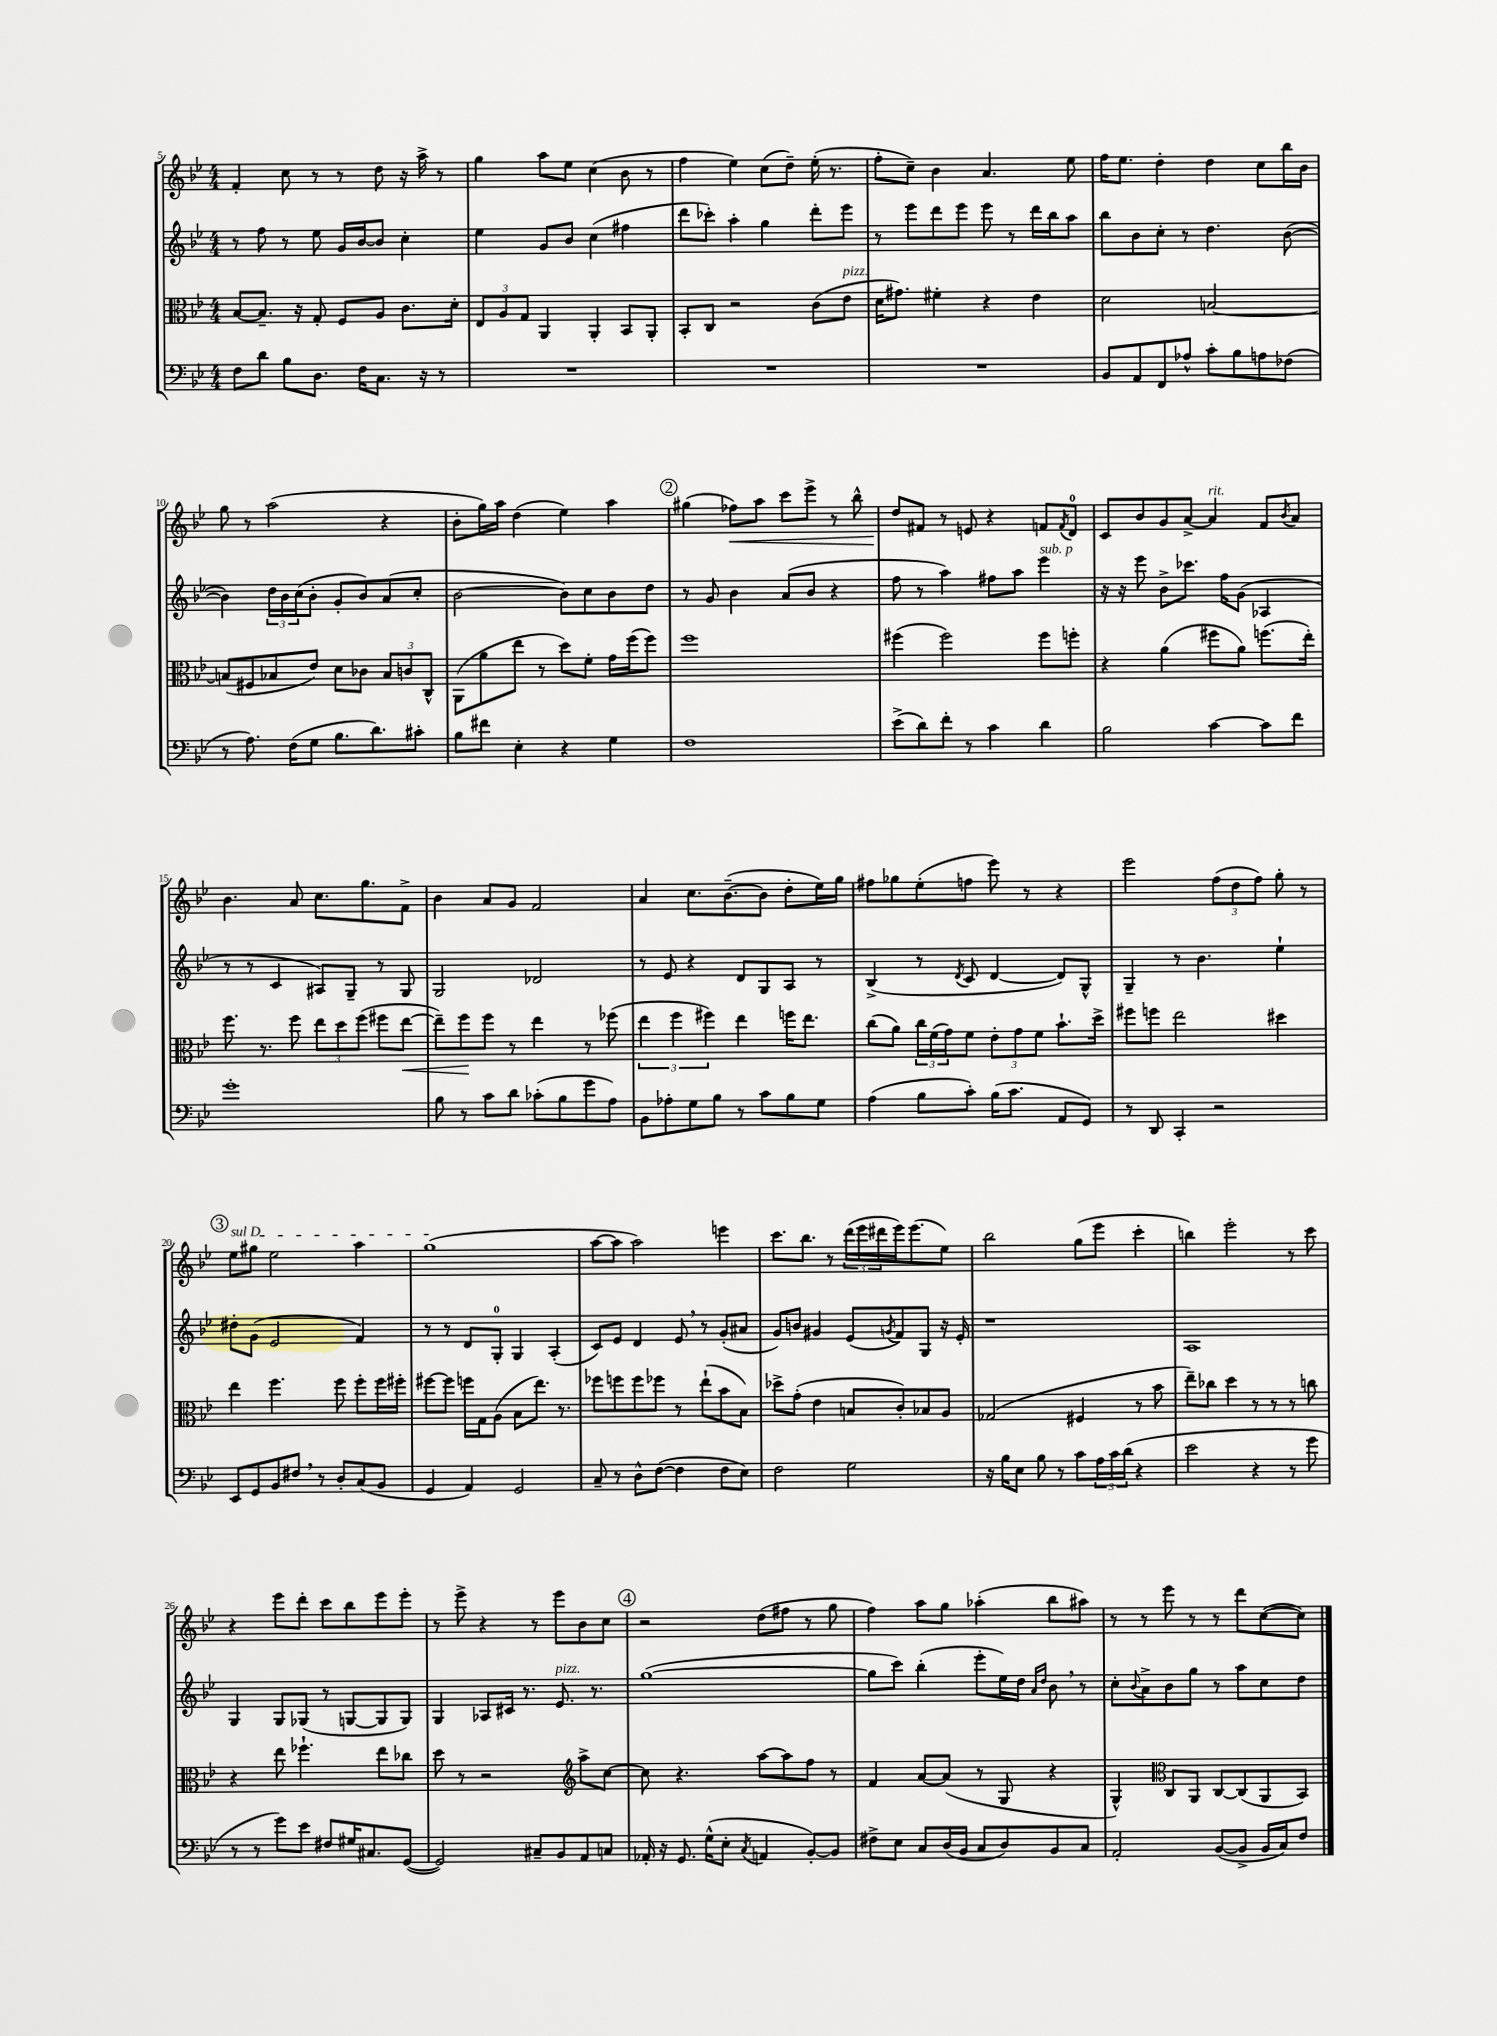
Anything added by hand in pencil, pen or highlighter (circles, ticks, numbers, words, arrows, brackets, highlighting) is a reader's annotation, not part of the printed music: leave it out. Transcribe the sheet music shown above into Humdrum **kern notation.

**kern	**kern	**dynam	**kern	**kern	**dynam
*part4	*part3	*part3	*part2	*part1	*part1
*staff4	*staff3	*staff3	*staff2	*staff1	*staff1
*clefF4	*clefC3	*	*clefG2	*clefG2	*
*k[b-e-]	*k[b-e-]	*	*k[b-e-]	*k[b-e-]	*
*M4/4	*M4/4	*	*M4/4	*M4/4	*
=5	=5	=5	=5	=5	=5
8F\L	[8B-/L	.	8r	4f'/	.
8d\J	8.B-~/J]	.	8ff\	.	.
8B-\L	.	.	8r	8cc\	.
.	16r	.	.	.	.
8.D\J	8G'/	.	8ee-\	8r	.
.	8F/L	.	16g/LL	8r	.
16F\KL	.	.	[16b-/J	.	.
8.C\J	8A/J	.	8b-/J]	8dd\	.
.	8.c\L	.	4cc'\	16r	.
16r	.	.	.	16aa^\	.
8r	.	.	.	8r	.
.	16d'\Jk	.	.	.	.
=6	=6	=6	=6	=6	=6
1r	12E-/L	.	4ee-\	4gg\	.
.	12A/	.	.	.	.
.	12G/J	.	.	.	.
.	4AA/	.	8g/L	8aa\L	.
.	.	.	8b-/J	8ee-\J	.
.	4AA'/	.	(4cc\	(4cc\	.
.	8BB-/L	.	4ff#X\	8b-\	.
.	8AA'/J	.	.	8r	.
=7	=7	=7	=7	=7	=7
1r	8BB-'/L	.	8ddd\L	4ff\	.
.	8C/J	.	8ccc-X'\J)	.	.
.	2r	.	4aa'\	4ee-\)	.
.	.	.	4gg\	(8cc\L	.
.	.	.	.	8dd~\J)	.
.	(8c\L	.	8ddd'\L	(16ee-'\	.
.	.	.	.	8.r	.
!	!LO:TX:a:i:t=pizz.	!	!	!	!
.	8e-\J	.	8eee-\J	.	.
=8	=8	=8	=8	=8	=8
1r	16d\KL	.	8r	8ff'\L	.
.	8.g#X\J)	.	.	.	.
.	.	.	8eee-\L	8cc~\J)	.
.	4f#X'\	.	8ddd\	4b-\	.
.	.	.	8eee-\J	.	.
.	4r	.	8eee-\	4.a/	.
.	.	.	8r	.	.
.	4e-\	.	16ddd\LL	.	.
.	.	.	16bb-\J	.	.
.	.	.	8aa\J	8ee-\	.
=9	=9	=9	=9	=9	=9
8BB-/L	2d\	.	8bb-\L	16ff\KL	.
.	.	.	.	8.ee-\J	.
8AA/	.	.	8b-\	.	.
8FF/	.	.	8cc'\J	4dd'\	.
8A-X^^/J	.	.	8r	.	.
8c'\L	[2Bn/	.	4.dd\	4dd\	.
8B-\	.	.	.	.	.
8An\	.	.	.	8cc\L	.
(8F-X\J	.	.	([8b-\	16bb-\L	.
.	.	.	.	16b-\JJ	.
!!LO:LB:g=z
=10	=10	=10	=10	=10	=10
8r	(8Bn/L]	.	4b-\])	8gg\	.
8.A\)	8F#X/	.	.	8r	.
.	8B-X/	.	24dd\LL	(2aa\	.
.	.	.	24b-\	.	.
(16F\KL	.	.	.	.	.
.	.	.	(24cc\J	.	.
8G\J	8e-/J)	.	8b-'\J	.	.
8.B-\L	8d\L	.	8g'/L	.	.
.	8c-X\J	.	8b-/)	.	.
8.d\)	.	.	.	.	.
.	12B-/L	.	(8a/	4r	.
.	12cn/	.	.	.	.
8c#X'\J	.	.	8cc'/J	.	.
.	12C^^/J	.	.	.	.
=11	=11	=11	=11	=11	=11
8B-\L	(8AA\L	.	[2b-\	8b-'\L	.
8f#X\J	8a\	.	.	16gg\L)	.
.	.	.	.	16aa\JJ	.
4E-'\	8ee-\J	.	.	(4dd\	.
.	8r	.	.	.	.
4r	8dd\L)	.	8b-\L])	4ee-\)	.
.	8f'\J	.	8cc\	.	.
4G\	16g\LL	.	8b-\	4aa\	.
.	(16ff\J	.	.	.	.
.	8ff\J)	.	8dd\J	.	.
!!LO:REH:place=s1:t=2
=12	=12	=12	=12	=12	=12
1F	1ff	.	8r	(4gg#X\	.
.	.	.	8g/	.	.
!	!	!	!	!	!LO:HP:b
.	.	.	4b-\	8ff-X\L)	<
.	.	.	.	8aa\J	.
.	.	.	(8a/L	8ccc\L	.
.	.	.	8b-/J	8eee-^\J	.
.	.	.	4r	8r	.
.	.	.	.	8bb-^^\	.
=13	=13	=13	=13	=13	=13
(8e-^\L	(4ff#X\	.	8ff\	8dd/L	.
8d\)	.	.	8r	8f#X/J	[
8f'\J	2ff#\)	.	4aa\)	8r	.
8r	.	.	.	8en/	.
4c\	.	.	8ff#X\L	4r	.
.	.	.	8aa\J	.	.
!	!	!	!LO:TX:a:i:t=sub. p	!	!
4d\	8ff#\L	.	4eee-\	8fn/L	.
.	.	.	.	8qf/	.
.	8ffn'\J	.	.	8d/J	.
=14	=14	=14	=14	=14	=14
2B-\	4r	.	16r	8c/L	.
.	.	.	16r	.	.
.	.	.	8eee-\	8b-/	.
.	(4a\	.	8b-^\L	8g/	.
.	.	.	8.ccc-X\J	[8a^/J	.
!	!	!	!	!LO:TX:a:i:t=rit.	!
[4c\	8ff#X\L	.	.	4a/]	.
.	.	.	16ff\KL	.	.
.	8a\J)	.	(8g\J	.	.
8c\L]	(8.ffn\L	.	4A-X/	8f/L	.
.	.	.	.	8qb-/	.
8f\J	.	.	.	8a/J	.
.	16ee-'\Jk)	.	.	.	.
!!LO:LB:g=z
=15	=15	=15	=15	=15	=15
1g'	8.ff\	.	8r	4.b-\	.
.	.	.	8r	.	.
.	8.r	.	.	.	.
.	.	.	4c/	.	.
.	8ff\	.	.	8a/	.
.	12ee-\L	.	8A#X/L)	8.cc\L	.
.	12dd\	.	.	.	.
.	.	.	8G~/J	.	.
.	(12ff\J	.	.	.	.
.	.	.	.	8.gg\	.
.	8ff#X\L	.	8r	.	.
!	!	!LO:HP:b	!	!	!
.	[8ee-\J	<	8G/	8f^\J	.
=16	=16	=16	=16	=16	=16
8B-\	8ee-~\L])	.	2G/	4b-\	.
8r	8ff\	.	.	.	.
8c\L	8ff\J	[	.	8a/L	.
8d\J	8r	.	.	8g/J	.
(8c-X'\L	4ee-\	.	2d-X/	2f/	.
8B-\	.	.	.	.	.
8g\	8r	.	.	.	.
8A\J)	(8ff-X\	.	.	.	.
=17	=17	=17	=17	=17	=17
8BB-\L	6ee-\	.	8r	4a/	.
8A-X'\	.	.	8e-/	.	.
.	6ff\	.	.	.	.
8G\	.	.	4r	8.cc\L	.
.	6ff#X\)	.	.	.	.
8B-\J	.	.	.	.	.
.	.	.	.	([8.b-~\	.
8r	4ee-\	.	8d/L	.	.
8c\L	.	.	8G/	8b-\J]	.
8B-\	16ffn\KL	.	8A/J	8dd'\L	.
.	8.ee-\J	.	.	.	.
8G\J	.	.	8r	16ee-\L)	.
.	.	.	.	16gg\JJ	.
=18	=18	=18	=18	=18	=18
(4A\	(8cc\L	.	(4B-^/	8ff#X\L	.
.	8a\J)	.	.	8gg-X\	.
8B-\L	24cc\LL	.	8r	(8ee-'\	.
.	(24f\	.	.	.	.
.	24g\J)	.	.	.	.
.	.	.	8qd/	.	.
8c'\J)	8f\J	.	8c/	8ffn\J	.
(16B-\KL	12e-'\L	.	[4d/	8eee-\)	.
8.c\J	.	.	.	.	.
.	12g\	.	.	.	.
.	.	.	.	8r	.
.	12f\J	.	.	.	.
8AA/L	8.b-`\L	.	8d/L])	4r	.
8GG/J)	.	.	8G^^/J	.	.
.	16dd^\Jk	.	.	.	.
=19	=19	=19	=19	=19	=19
8r	8ff#X\L	.	4G~/	2eee-\	.
8DD/	8ffn\J	.	.	.	.
4CC'/	2ee-\	.	8r	.	.
.	.	.	4.b-\	.	.
2r	.	.	.	(12ff\L	.
.	.	.	.	12dd\	.
.	.	.	.	12ff\J)	.
.	4dd#X\	.	4ee-`\	8gg'\	.
.	.	.	.	8r	.
!!LO:LB:g=z
!!LO:REH:place=s1:t=3
=20	=20	=20	=20	=20	=20
!	!	!	!	!LO:TX:a:i:t=sul D	!
8EE-/L	4ee-\	.	8dd#X'\L	8ee-\L	.
8GG/	.	.	(8g\J	8gg#X\J	.
8BB-/	4.ff\	.	2e-/	2ee-\	.
8F#X,/J	.	.	.	.	.
8r	.	.	.	.	.
8D'/L	8ff\	.	.	.	.
(8C/	8ff'\L	.	4f/)	4aa\	.
8BB-/J	16ff\L	.	.	.	.
.	16ff#X'\JJ	.	.	.	.
=21	=21	=21	=21	=21	=21
4GG/	[8ff#X\L	.	8r	(1gg	.
.	8ff#\J]	.	8r	.	.
4AA/)	16ffn\LL	.	8d/L	.	.
.	16G\J	.	.	.	.
.	(8A\J	.	8G'/J	.	.
2GG/	8B-\L	.	4G/	.	.
.	8.ee-\J)	.	.	.	.
.	.	.	(4A'/	.	.
.	8.r	.	.	.	.
=22	=22	=22	=22	=22	=22
8C~/	8ff-X\L	.	8c/L)	[8aa\L	.
8r	8ffn\	.	8e-/J	8aa\J]	.
8D^^\L	8ff\	.	4d/	2aa\)	.
([8F\J	8ff-X\J	.	.	.	.
4F\]	8r	.	8e-,/	.	.
.	(8ee-`\L	.	8r	.	.
8F\L	8b-\	.	(8g'/L	4eeen\	.
8E-\J)	8B-\J)	.	8a#X/J	.	.
=23	=23	=23	=23	=23	=23
2F\	8dd-X^\L	.	8g/L)	8.ccc\L	.
.	(8g'\J	.	8bn/J	.	.
.	.	.	.	8.bb-\J	.
.	4e-\	.	4g#X/	.	.
.	.	.	.	8r	.
2G\	8Bn/L	.	(8e-/L	(24ddd\LL	.
.	.	.	.	24eee-\	.
.	.	.	.	24ddd#X\	.
.	.	.	8qgn/	.	.
.	8c'/)	.	8f/)	16eee-\J)	.
.	.	.	.	(8.eee-\	.
.	8B-X/	.	8G/J	.	.
.	8A/J	.	16r	8ee-\J)	.
.	.	.	16e-'/	.	.
=24	=24	=24	=24	=24	=24
16r	(2G-X/	.	1r	2bb-\	.
16B-\KL	.	.	.	.	.
8E-\J	.	.	.	.	.
8B-\	.	.	.	.	.
8r	.	.	.	.	.
8c\L	4F#X/	.	.	(8gg\L	.
24A\L	.	.	.	8eee-\J	.
24c\	.	.	.	.	.
(24d\JJ	.	.	.	.	.
4r	8r	.	.	4ccc'\	.
.	8b-\	.	.	.	.
=25	=25	=25	=25	=25	=25
2e-\	8ee-~\L)	.	1A	4bbn\)	.
.	8cc-X\J	.	.	.	.
.	4dd\	.	.	2eee-'\	.
4r	8r	.	.	.	.
.	8r	.	.	.	.
8r	8r	.	.	8r	.
8g\	8ccn\	.	.	8ccc\	.
!!LO:LB:g=z
=26	=26	=26	=26	=26	=26
8r	4r	.	4G/	4r	.
8r	.	.	.	.	.
8g\L)	8ee-\	.	8G/L	8eee-\L	.
8e-\J	4.ff-X`\	.	(8G-X/J	8ddd'\J	.
8F#X/L	.	.	8r	8ccc\L	.
16G#X/K	.	.	[8Gn/L	8bb-\	.
8.C#X/	.	.	.	.	.
.	8ee-\L	.	8G/]	8eee-\	.
([8GG/J	8cc-X\J	.	8G/J)	8eee-'\J	.
=27	=27	=27	=27	=27	=27
2GG/])	8dd\	.	4G/	8r	.
.	8r	.	.	8eee-^\	.
.	2r	.	8A-X/L	4r	.
.	.	.	16c#X/Jk	.	.
.	.	.	8.r	.	.
8C#X~/L	.	.	.	8r	.
!	!	!	!LO:TX:a:i:t=pizz.	!	!
8BB-/	.	.	8.e-/	8eee-\L	.
*	*clefG2	*	*	*	*
8AA/	8aa^\L	.	.	8b-\	.
.	.	.	8.r	.	.
8Cn/J	[8cc\J	.	.	8cc\J	.
!!LO:REH:place=s1:t=4
=28	=28	=28	=28	=28	=28
16AA-X'/	8cc\]	.	([1gg	2r	.
16r	.	.	.	.	.
8.GG/	4.r	.	.	.	.
(16G^^\KL	.	.	.	.	.
8E-'\J	.	.	.	.	.
8qC/	.	.	.	.	.
4AAn/	[8aa\L	.	.	(8dd\L	.
.	8aa\]	.	.	8ff#X\J	.
[8BB-'/L)	8ff\J	.	.	8r	.
8BB-/J]	8r	.	.	8gg\	.
=29	=29	=29	=29	=29	=29
8F#X^\L	4f/	.	8gg\L]	4ff\)	.
8E-\J	.	.	8ccc\J)	.	.
8C/L	[8a/L	.	(4bb-'\	8aa\L	.
(16D/L	(8a/J]	.	.	8gg\J	.
16BB-/JJ	.	.	.	.	.
8C/L	8r	.	8eee-'\L	(4aa-X'\	.
8D/)	8G/	.	16ee-\L)	.	.
.	.	.	16dd\JJ	.	.
.	.	.	16qqa/LL	.	.
.	.	.	16qqdd/JJ	.	.
8BB-/	4r	.	8b-,\	8bb-\L	.
8C/J	.	.	8r	8aa#X\J)	.
=30	=30	=30	=30	=30	=30
2AA'/	4G^^/)	.	8cc'\L	8r	.
.	.	.	8qqb-/	.	.
.	.	.	8a^\	8r	.
*	*clefC3	*	*	*	*
.	8C/L	.	8b-\	8eee-\	.
.	8AA/J	.	8gg\J	8r	.
([8BB-/L	[8C/L	.	8r	8r	.
8BB-^/J]	(8C/]	.	8aa\L	8ddd\L	.
16BB-/LL	8AA/	.	8cc\	([8cc\	.
16C/J)	.	.	.	.	.
8F/J	8BB-/J)	.	8dd\J	8cc\J])	.
==	==	==	==	==	==
*-	*-	*-	*-	*-	*-
